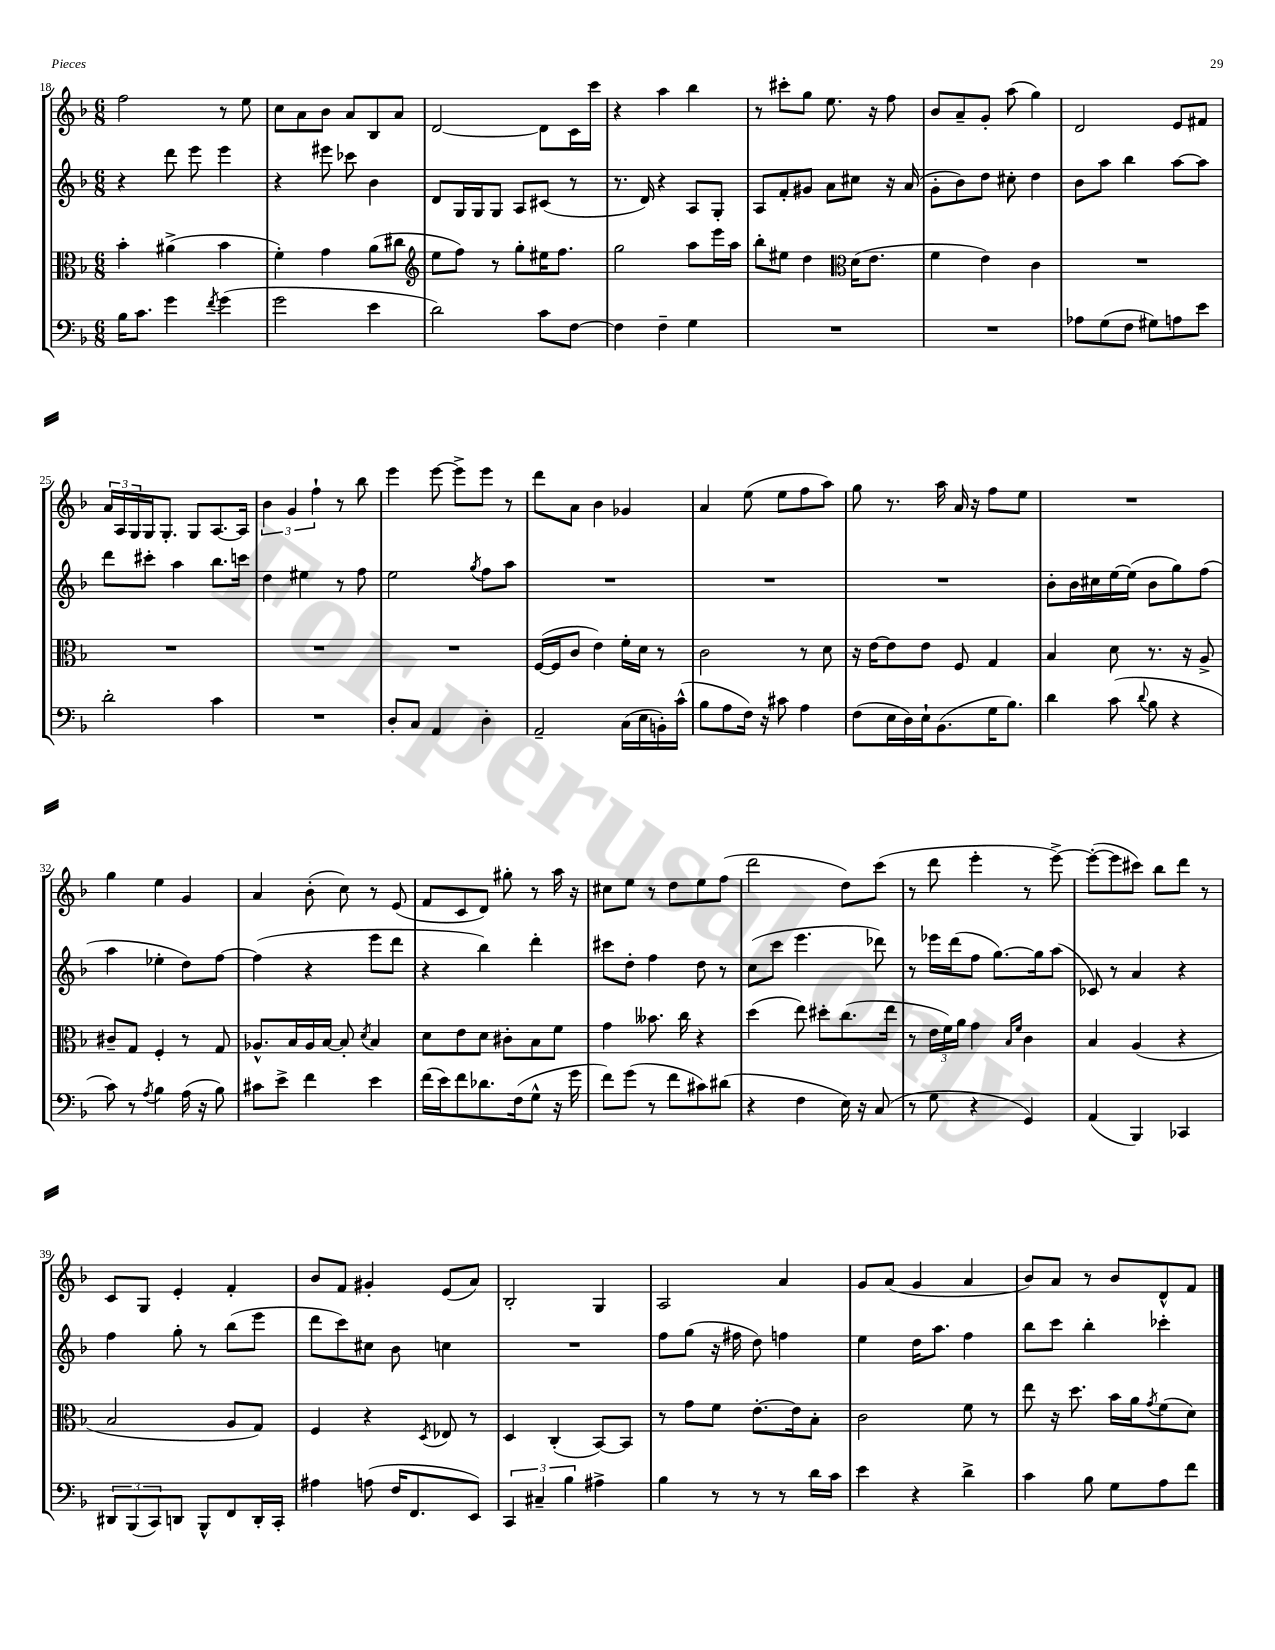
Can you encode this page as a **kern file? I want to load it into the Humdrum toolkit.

**kern	**kern	**kern	**kern
*staff4	*staff3	*staff2	*staff1
*clefF4	*clefC3	*clefG2	*clefG2
*k[b-]	*k[b-]	*k[b-]	*k[b-]
*M6/8	*M6/8	*M6/8	*M6/8
16B-	4b-'	4r	2ff
8.c	.	.	.
4g	(4a#^	8ddd	.
.	.	8eee	.
8qf	.	.	.
(4g	4b-	4eee	8r
.	.	.	8ee
=	=	=	=
2g	4f')	4r	8cc
.	.	.	8a
.	4g	8eee#	8b-
.	.	8ccc-	8a
4e	(8a	4b-	8B-
.	8cc#	.	8a
=	=	=	=
*	*clefG2	*	*
2d)	8ee	8d	[2d
.	8ff)	16G	.
.	.	16G	.
.	8r	8G	.
.	8gg'	8A	.
8c	16ee#	(8c#	8d]
.	8.ff	.	.
[8F	.	8r	16c
.	.	.	16ccc
=	=	=	=
4F]	2gg	8.r	4r
.	.	16d)	.
4F~	.	4r	4aa
4G	8aa	8A	4bb-
.	16eee	8G'	.
.	16aa	.	.
=	=	=	=
2.r	8bb-'	8A	8r
.	8ee#	8f'	8ccc#'
.	4dd	8g#	8gg
.	.	8a	8.ee
*	*clefC3	*	*
.	(16d	8cc#	.
.	8.e	.	16r
.	.	16r	8ff
.	.	(16a	.
=	=	=	=
2.r	4f	8g'	8b-
.	.	8b-)	8a~
.	4e)	8dd	8g'
.	.	8cc#'	(8aa
.	4c	4dd	4gg)
=	=	=	=
8A-	2.r	8b-	2d
(8G	.	8aa	.
8F	.	4bb-	.
8G#)	.	.	.
8A	.	[8aa	8e
8e	.	8aa]	8f#
=	=	=	=
2d'	2.r	8ddd	24a
.	.	.	24A
.	.	.	24G
.	.	8ccc#'	16G
.	.	.	8.G'
.	.	4aa	.
.	.	.	8G
4c	.	8.bb-	[8.A
.	.	16ccc	16A]
=	=	=	=
2.r	2.r	4dd	6b-
.	.	.	6g
.	.	4ee#	.
.	.	.	6ff`
.	.	8r	8r
.	.	8ff	8bb-
=	=	=	=
8D'	2.r	2ee	4eee
8C	.	.	.
4AA	.	.	[8eee
.	.	.	8eee^]
.	.	8qgg	.
4D'	.	8ff	8eee
.	.	8aa	8r
=	=	=	=
2AA~	([16F	2.r	8ddd
.	16F]	.	.
.	8c	.	8a
.	4e)	.	4b-
(16C	16f'	.	4g-
16E	16d	.	.
16BB')	8r	.	.
(16c^^	.	.	.
=	=	=	=
8B-	2c	2.r	4a
8A	.	.	.
16F)	.	.	(8ee
16r	.	.	.
8c#	.	.	8ee
4A	8r	.	8ff
.	8d	.	8aa)
=	=	=	=
(8F	16r	2.r	8gg
.	[16e	.	.
16E	8e]	.	8.r
16D)	.	.	.
16E`	8e	.	.
(8.BB-	.	.	16aa
.	8F	.	16a
.	.	.	16r
16G	4G	.	8ff
8.B-)	.	.	.
.	.	.	8ee
=	=	=	=
4d	4B-	8b-'	2.r
.	.	16b-	.
.	.	16cc#	.
(8c	8d	[16ee	.
.	.	(16ee]	.
8qqd	.	.	.
8B-	8.r	8b-	.
4r	.	8gg)	.
.	16r	.	.
.	8A^	(8ff	.
=	=	=	=
8c)	8c#~	4aa	4gg
8r	8G	.	.
8qA	.	.	.
4B-	4F'	4ee-'	4ee
(16A	8r	8dd)	4g
16r	.	.	.
8B-)	8G	[8ff	.
=	=	=	=
8c#	8.A-^^	(4ff]	4a
8e^	.	.	.
.	16B-	.	.
4f	16A-	4r	(8b-'
.	[16B-	.	.
.	8B-']	.	8cc)
.	8qd	.	.
4e	4B-	8eee	8r
.	.	8ddd	(8e
=	=	=	=
(16f	8d	4r	8f
16e)	.	.	.
8f	8e	.	8c
8.d-	8d	4bb-)	8d)
.	8c#'	.	8gg#'
(16F	.	.	.
8G^^	8B-	4ddd'	8r
16r	8f	.	16aa
16g	.	.	16r
=	=	=	=
8f)	4g	8ccc#	8cc#
(8g	.	8dd'	8ee
8r	8.b--	4ff	8r
8f	.	.	8dd
.	16cc	.	.
8c#)	4r	8dd	8ee
(8d#	.	8r	(8ff
=	=	=	=
4r	(4dd	(8cc	2ddd
.	.	8ccc	.
4F	8ee)	4.eee	.
.	8dd#'	.	.
16E)	(8.cc	.	8dd)
16r	.	.	.
(8C	.	8ddd-)	(8ccc
.	16ee	.	.
=	=	=	=
8r	8r	8r	8r
8G	24e	16eee-	8ddd
.	24f)	.	.
.	.	(16ddd	.
.	24a	.	.
4r	4g	8ff	4eee'
.	.	[8.gg)	.
.	16qqB-	.	.
.	16qqf	.	.
4GG)	4c	.	8r
.	.	16gg]	.
.	.	(8aa	[8eee^)
=	=	=	=
(4AA	4B-	8c-)	(8eee'_
.	.	8r	8eee]
4BBB-)	(4A	4a	8ccc#)
.	.	.	8bb-
4CC-	4r	4r	8ddd
.	.	.	8r
=	=	=	=
12DD#	2B-	4ff	8c
(12BBB-	.	.	.
.	.	.	8G
12CC)	.	.	.
8DD	.	8gg'	4e'
8BBB-^^	.	8r	.
8FF	8A	(8bb-	4f'
16DD'	8G)	8eee	.
16CC'	.	.	.
=	=	=	=
4A#	4F	8ddd	8b-
.	.	8ccc)	8f
(8A	4r	8cc#	4g#'
16F	.	8b-	.
8.FF	.	.	.
.	8qD	.	.
.	8E-	4cc	(8e
8EE)	8r	.	8a)
=	=	=	=
6CC	4D	2.r	2B-'
6C#~	.	.	.
.	(4C'	.	.
6B-	.	.	.
4A#^	[8BB-)	.	4G
.	8BB-]	.	.
=	=	=	=
4B-	8r	8ff	2A
.	8g	(8gg	.
8r	8f	16r	.
.	.	16ff#	.
8r	[8.e'	8dd)	.
8r	.	4ff	4a
.	16e]	.	.
16d	8B-'	.	.
16c	.	.	.
=	=	=	=
4e	2c	4ee	8g
.	.	.	(8a
4r	.	16dd	4g
.	.	8.aa	.
4d^	8f	4ff	4a
.	8r	.	.
=	=	=	=
4c	8ee	8bb-	8b-)
.	16r	8ccc	8a
.	8.dd	.	.
8B-	.	4bb-'	8r
8G	16b-	.	8b-
.	16a	.	.
.	8qg	.	.
8A	(8f	4ccc-'	8d^^
8f	8d)	.	8f
==	==	==	==
*-	*-	*-	*-
